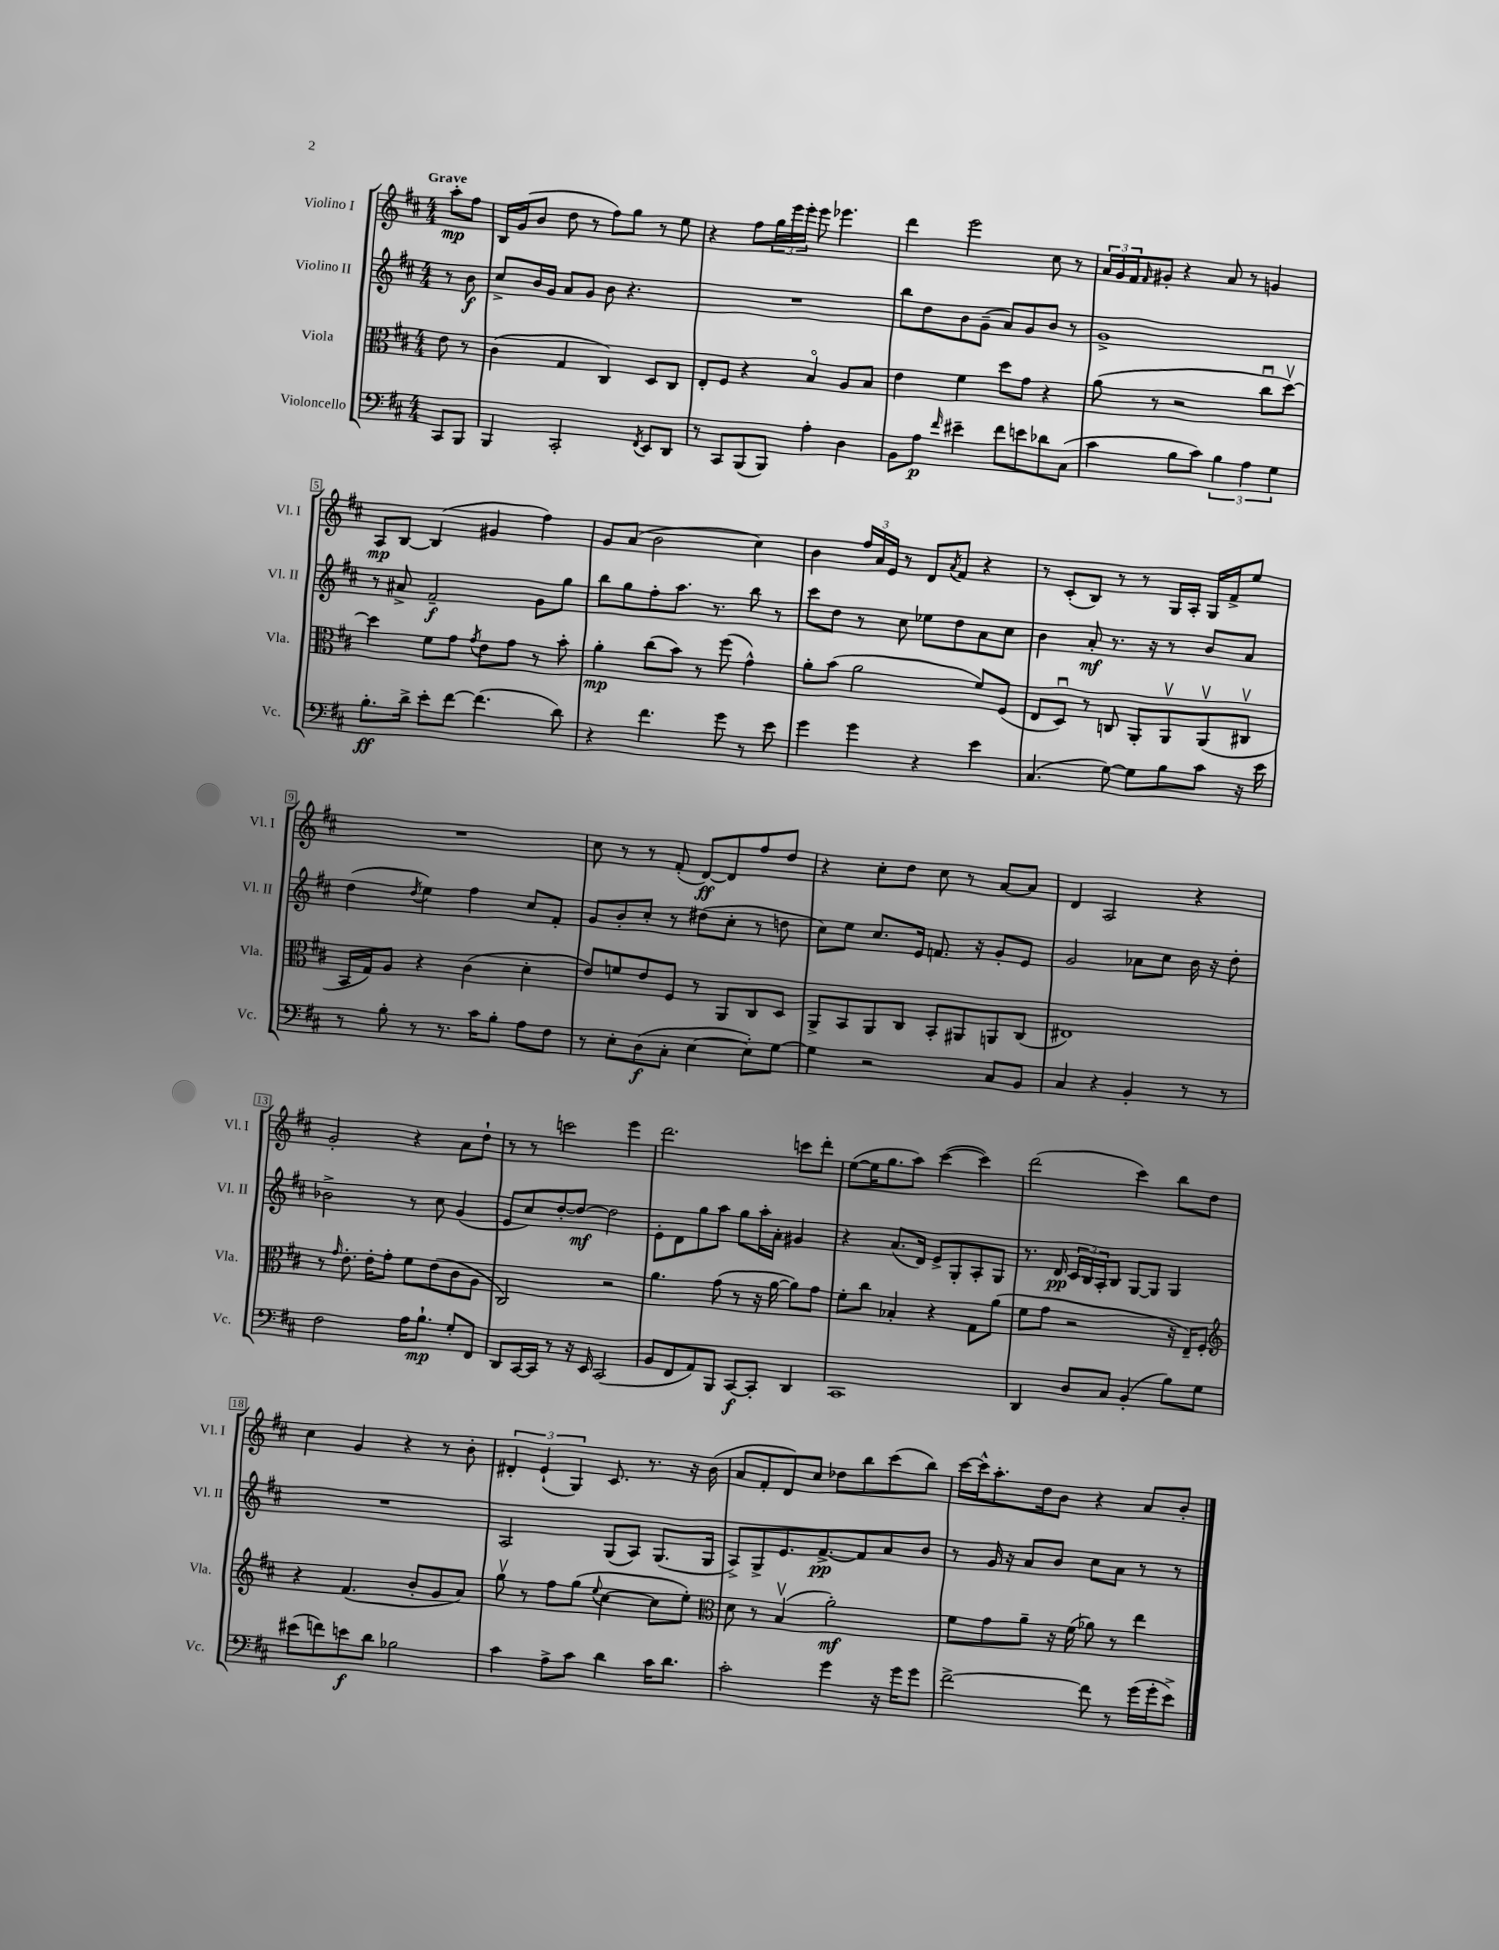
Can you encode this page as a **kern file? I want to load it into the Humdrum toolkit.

**kern	**dynam	**kern	**dynam	**kern	**dynam	**kern	**dynam
*part4	*part4	*part3	*part3	*part2	*part2	*part1	*part1
*staff4	*staff4	*staff3	*staff3	*staff2	*staff2	*staff1	*staff1
*I"Violoncello	*	*I"Viola	*	*I"Violino II	*	*I"Violino I	*
*I'Vc.	*	*I'Vla.	*	*I'Vl. II	*	*I'Vl. I	*
*clefF4	*	*clefC3	*	*clefG2	*	*clefG2	*
*k[f#c#]	*	*k[f#c#]	*	*k[f#c#]	*	*k[f#c#]	*
*M4/4	*	*M4/4	*	*M4/4	*	*M4/4	*
=	=	=	=	=	=	=	=
!	!	!	!	!	!	!LO:TX:a:B:t=Grave	!
8CC#/L	.	8e\	.	8r	.	8aa'\L	mp
8BBB/J	.	8r	.	8b\	f	8ff#\J	.
=1	=1	=1	=1	=1	=1	=1	=1
4BBB/	.	(4c#\	.	8cc#^/L	.	16B/LL	.
.	.	.	.	.	.	(16g/J	.
.	.	.	.	16b/L	.	8b/J	.
.	.	.	.	16g/JJ	.	.	.
2CC#'/	.	4G/	.	8a/L	.	8dd\	.
.	.	.	.	8g/J	.	8r	.
.	.	4C#/)	.	8b\	.	8ff#\L)	.
.	.	.	.	4.r	.	8gg\J	.
8qFF#/	.	.	.	.	.	.	.
8EE/L	.	8D/L	.	.	.	8r	.
8DD/J	.	8C#/J	.	.	.	8ee\	.
=2	=2	=2	=2	=2	=2	=2	=2
8r	.	8E'/L	.	1r	.	4r	.
8CC#/L	.	8F#/J	.	.	.	.	.
(8BBB/	.	4r	.	.	.	8ff#\L	.
8BBB/J)	.	.	.	.	.	24gg\L	.
.	.	.	.	.	.	24eee\	.
.	.	.	.	.	.	24eee'\JJ	.
4A'\	.	4B/	.	.	.	8eee\	.
.	.	.	.	.	.	4.eee-X\	.
4D\	.	8A/L	.	.	.	.	.
.	.	8B/J	.	.	.	.	.
=3	=3	=3	=3	=3	=3	=3	=3
8BB\L	.	4e\	.	8bb\L	.	4ddd\	.
8A\J	p	.	.	8dd\	.	.	.
16qqf#/	.	.	.	.	.	.	.
4e#X~\	.	4f#\	.	8b\	.	2eee\	.
.	.	.	.	(8g~\J	.	.	.
8f#\L	.	8dd\L	.	8a/L)	.	.	.
8en\	.	8g\J	.	8g/	.	.	.
8d-X\	.	4r	.	8b/J	.	8cc#\	.
(8C#\J	.	.	.	8r	.	8r	.
=4	=4	=4	=4	=4	=4	=4	=4
4c#\	.	(8a\	.	1g^	.	24a/LL	.
.	.	.	.	.	.	24g/	.
.	.	.	.	.	.	24f#/J	.
.	.	.	.	.	.	16qqf#/	.
.	.	8r	.	.	.	8g#X'/J	.
8B\L	.	2r	.	.	.	4r	.
8c#\J)	.	.	.	.	.	.	.
6B\	.	.	.	.	.	8a/	.
.	.	.	.	.	.	8r	.
6A\	.	.	.	.	.	.	.
.	.	8cc#u\L	.	.	.	4gn/	.
6G\	.	.	.	.	.	.	.
.	.	[8ddv\J)	.	.	.	.	.
!!LO:LB:g=z
=5	=5	=5	=5	=5	=5	=5	=5
8.B'\L	ff	4dd\]	.	8r	.	8A/L	mp
.	.	.	.	8a#X^/	.	[8B/J	.
16d^\Jk	.	.	.	.	.	.	.
8e'\L	.	8f#\L	.	2f#~/	f	(4B/]	.
[8f#\J	.	8g\J	.	.	.	.	.
.	.	8qg/	.	.	.	.	.
(4.f#\]	.	8e\L	.	.	.	4g#X/	.
.	.	8g\J	.	.	.	.	.
.	.	8r	.	8g\L	.	4ff#\)	.
8d\)	.	8b'\	.	8gg\J	.	.	.
=6	=6	=6	=6	=6	=6	=6	=6
4r	.	4a'\	mp	8bb\L	.	8g/L	.
.	.	.	.	8gg\	.	(8a/J	.
4.f#\	.	(8cc#\L	.	8ff#'\	.	2b\	.
.	.	8b\J)	.	8.aa\J	.	.	.
.	.	8r	.	.	.	.	.
.	.	.	.	8.r	.	.	.
8g\	.	(8ff#\	.	.	.	.	.
8r	.	4g^^\)	.	8bb\	.	4cc#\)	.
8e\	.	.	.	8r	.	.	.
=7	=7	=7	=7	=7	=7	=7	=7
4g\	.	8a'\L	.	8ccc#\L	.	4b\	.
.	.	(8b\J	.	8dd\J	.	.	.
4g\	.	2a\	.	8r	.	24ff#/LL	.
.	.	.	.	.	.	24a/	.
.	.	.	.	.	.	24e/JJ	.
.	.	.	.	8cc#\	.	8r	.
4r	.	.	.	8ee-X\L	.	8d/L	.
.	.	.	.	.	.	8qa/	.
.	.	.	.	8dd\	.	8f#/J	.
4e\	.	8f#/L)	.	8a\	.	4r	.
.	.	(8F#/J	.	8cc#\J	.	.	.
=8	=8	=8	=8	=8	=8	=8	=8
(4.C#/	.	8E/L	.	4b\	.	8r	.
.	.	8Du/J)	.	.	.	(8c#'/L	.
.	.	8r	.	8a'/	mf	8B/J)	.
[8G\)	.	8Cn/	.	8.r	.	8r	.
8G\L]	.	8AA'/L	.	.	.	8r	.
.	.	.	.	16r	.	.	.
8B\	.	8AAv/	.	8r	.	16G/LL	.
.	.	.	.	.	.	16A'/JJ	.
8c#\J	.	(8AAv/	.	8b/L	.	16G/LL	.
.	.	.	.	.	.	16f#^/J	.
16r	.	8C#Xv/J	.	8a/J	.	8ee/J	.
16e\	.	.	.	.	.	.	.
!!LO:LB:g=z
=9	=9	=9	=9	=9	=9	=9	=9
8r	.	16BB/LL	.	(4dd\	.	1r	.
.	.	16G/J)	.	.	.	.	.
8B'\	.	8A/J	.	.	.	.	.
.	.	.	.	8qdd/	.	.	.
8r	.	4r	.	4ee\)	.	.	.
8.r	.	.	.	.	.	.	.
.	.	(4c#\	.	4ff#\	.	.	.
16c#\KL	.	.	.	.	.	.	.
8B'\J	.	.	.	.	.	.	.
8A\L	.	4d'\	.	8cc#/L	.	.	.
8F#\J	.	.	.	8f#'/J	.	.	.
=10	=10	=10	=10	=10	=10	=10	=10
8r	.	8e/L)	.	8g/L	.	8cc#\	.
8E'\L	.	8fn/	.	8b'/	.	8r	.
(8D\	f	8e/	.	8cc#'/J	.	8r	.
8C#'\J	.	8F#/J	.	8r	.	(8f#'/	.
[4E\	.	8r	.	(8dd#X\L	.	[8d/L)	ff
.	.	8AA/L	.	8cc#'\J	.	8d/]	.
8E'\L])	.	8C#/	.	8r	.	8ff#/	.
[8G\J	.	8D/J	.	8ddn\	.	8dd/J	.
=11	=11	=11	=11	=11	=11	=11	=11
4G\]	.	8AA^/L	.	8cc#\L)	.	4r	.
.	.	8BB/	.	8ee\J	.	.	.
2r	.	8AA/	.	8.cc#/L	.	8cc#'\L	.
.	.	8C#/J	.	.	.	8dd\J	.
.	.	.	.	16e/Jk	.	.	.
.	.	8BB'/L	.	8.fn/	.	8cc#\	.
.	.	8AA#X/	.	.	.	8r	.
.	.	.	.	16r	.	.	.
8C#/L	.	8AAn/	.	8g'/L	.	[8a/L	.
8BB/J	.	(8C#/J	.	8e/J	.	8a/J]	.
=12	=12	=12	=12	=12	=12	=12	=12
4C#/	.	1E#X)	.	2g/	.	4d/	.
4r	.	.	.	.	.	2A/	.
4BB'/	.	.	.	8a-X\L	.	.	.
.	.	.	.	8cc#\J	.	.	.
8r	.	.	.	16b\	.	4r	.
.	.	.	.	16r	.	.	.
8r	.	.	.	8dd'\	.	.	.
!!LO:LB:g=z
=13	=13	=13	=13	=13	=13	=13	=13
2F#\	.	8r	.	2b-X^\	.	2g'/	.
.	.	16qqg/	.	.	.	.	.
.	.	8.e'\	.	.	.	.	.
.	.	16e'\KL	.	.	.	.	.
.	.	8g'\J	.	.	.	.	.
16A\KL	.	8f#\L	.	8r	.	4r	.
8.B`\J	mp	.	.	.	.	.	.
.	.	(8e\	.	8cc#\	.	.	.
8G'/L	.	8c#\	.	(4g/	.	8a\L	.
8FF#/J	.	8A\J	.	.	.	8dd`\J	.
=14	=14	=14	=14	=14	=14	=14	=14
8DD/L	.	2C#/)	.	8e/L	.	8r	.
[16CC#/L	.	.	.	8cc#/)	.	8r	.
16CC#/JJ]	.	.	.	.	.	.	.
8r	.	.	.	[8dd'/	.	2cccn\	.
16r	.	.	.	8dd/J_	mf	.	.
16EE/	.	.	.	.	.	.	.
(2CC#/	.	2r	.	2dd\]	.	.	.
.	.	.	.	.	.	4eee\	.
=15	=15	=15	=15	=15	=15	=15	=15
8BB/L	.	4.a\	.	8e'\L	.	2.ddd\	.
8FF#/	.	.	.	8d\	.	.	.
8AA/)	.	.	.	8gg\	.	.	.
8BBB/J	.	(8g\	.	8aa\J	.	.	.
[8CC#/L	f	8r	.	8gg\L	.	.	.
8CC#'/J]	.	16r	.	16aa'\L	.	.	.
.	.	[16a\	.	16a'\JJ	.	.	.
4DD/	.	8a\L])	.	4g#X/	.	8cccn\L	.
.	.	8g\J	.	.	.	8ddd'\J	.
=16	=16	=16	=16	=16	=16	=16	=16
1CC#	.	8f#'\L	.	4r	.	([8ee\L	.
.	.	8cc#\J	.	.	.	16ee\K]	.
.	.	.	.	.	.	8.gg\	.
.	.	4B-X'/	.	(8.a/L	.	.	.
.	.	.	.	.	.	8aa\J)	.
.	.	.	.	16d/Jk)	.	.	.
.	.	4r	.	8e^/L	.	([4ccc#\	.
.	.	.	.	8G'/	.	.	.
.	.	8G\L	.	8A'/	.	4ccc#\])	.
.	.	(8a\J	.	8G/J	.	.	.
=17	=17	=17	=17	=17	=17	=17	=17
4DD/	.	8f#\L	.	8.r	.	(2ddd\	.
.	.	8g\J	.	.	.	.	.
.	.	.	.	16d/	pp	.	.
8D/L	.	2r	.	24c#/LL	.	.	.
.	.	.	.	24B/	.	.	.
.	.	.	.	24A'/J	.	.	.
8C#/J	.	.	.	8B/J	.	.	.
(4BB'/	.	.	.	[8G/L	.	4ccc#\)	.
.	.	.	.	8G/J]	.	.	.
8B\L)	.	16r	.	4G/	.	8bb\L	.
.	.	16E~/KL)	.	.	.	.	.
8G\J	.	8F#'/J	.	.	.	8dd\J	.
!!LO:LB:g=z
=18	=18	=18	=18	=18	=18	=18	=18
*	*	*clefG2	*	*	*	*	*
(8e#X\L	.	4r	.	1r	.	4cc#\	.
8fn\)	.	.	.	.	.	.	.
8en\	f	(4.f#/	.	.	.	4g/	.
8d\J	.	.	.	.	.	.	.
2B-X\	.	.	.	.	.	4r	.
.	.	8b'/L	.	.	.	.	.
.	.	8g/	.	.	.	8r	.
.	.	8a/J)	.	.	.	8b'\	.
=19	=19	=19	=19	=19	=19	=19	=19
4c#\	.	8ggv\	.	2A/	.	6d#X'/	.
.	.	8r	.	.	.	.	.
.	.	.	.	.	.	(6e`/	.
8A^\L	.	8ff#\L	.	.	.	.	.
.	.	.	.	.	.	6G/)	.
8c#\J	.	(8gg\J	.	.	.	.	.
.	.	8qqee/	.	.	.	.	.
4d\	.	[4cc#\	.	(8G/L	.	8.c#/	.
.	.	.	.	8A/J)	.	.	.
.	.	.	.	.	.	8.r	.
16c#\KL	.	8cc#\L]	.	(8.G/L	.	.	.
8.d\J	.	.	.	.	.	.	.
.	.	8ee'\J)	.	.	.	16r	.
.	.	.	.	16G/Jk	.	(16b\	.
=20	=20	=20	=20	=20	=20	=20	=20
*	*	*clefC3	*	*	*	*	*
2c#'\	.	8d\	.	8A^/L)	.	8a/L	.
.	.	8r	.	8G^/	.	8f#'/	.
.	.	(4Bv/	.	8.e/	.	8d/)	.
.	.	.	.	.	.	8cc#/J	.
.	.	.	.	[8.f#^/	pp	.	.
4g\	.	2a'\)	mf	.	.	8dd-X\L	.
.	.	.	.	8f#/]	.	8bb\	.
16r	.	.	.	8a/	.	(8ccc#\	.
16g\KL	.	.	.	.	.	.	.
8g\J	.	.	.	8b/J	.	8bb\J)	.
=21	=21	=21	=21	=21	=21	=21	=21
[2f#^\	.	8f#\L	.	8r	.	[16ccc#\LL	.
.	.	.	.	.	.	16ccc#^^\J]	.
.	.	8g\	.	16g/	.	8.aa'\	.
.	.	.	.	16r	.	.	.
.	.	8a~\J	.	8a/L	.	.	.
.	.	.	.	.	.	16dd\k	.
.	.	16r	.	8b/J	.	8b\J	.
.	.	(16f#\	.	.	.	.	.
8f#\]	.	8a-X\)	.	8cc#\L	.	4r	.
8r	.	8r	.	8a\J	.	.	.
(16g\LL	.	4ee\	.	8r	.	8a/L	.
16g'\J	.	.	.	.	.	.	.
8e^\J)	.	.	.	8r	.	8b'/J	.
==	==	==	==	==	==	==	==
*-	*-	*-	*-	*-	*-	*-	*-
